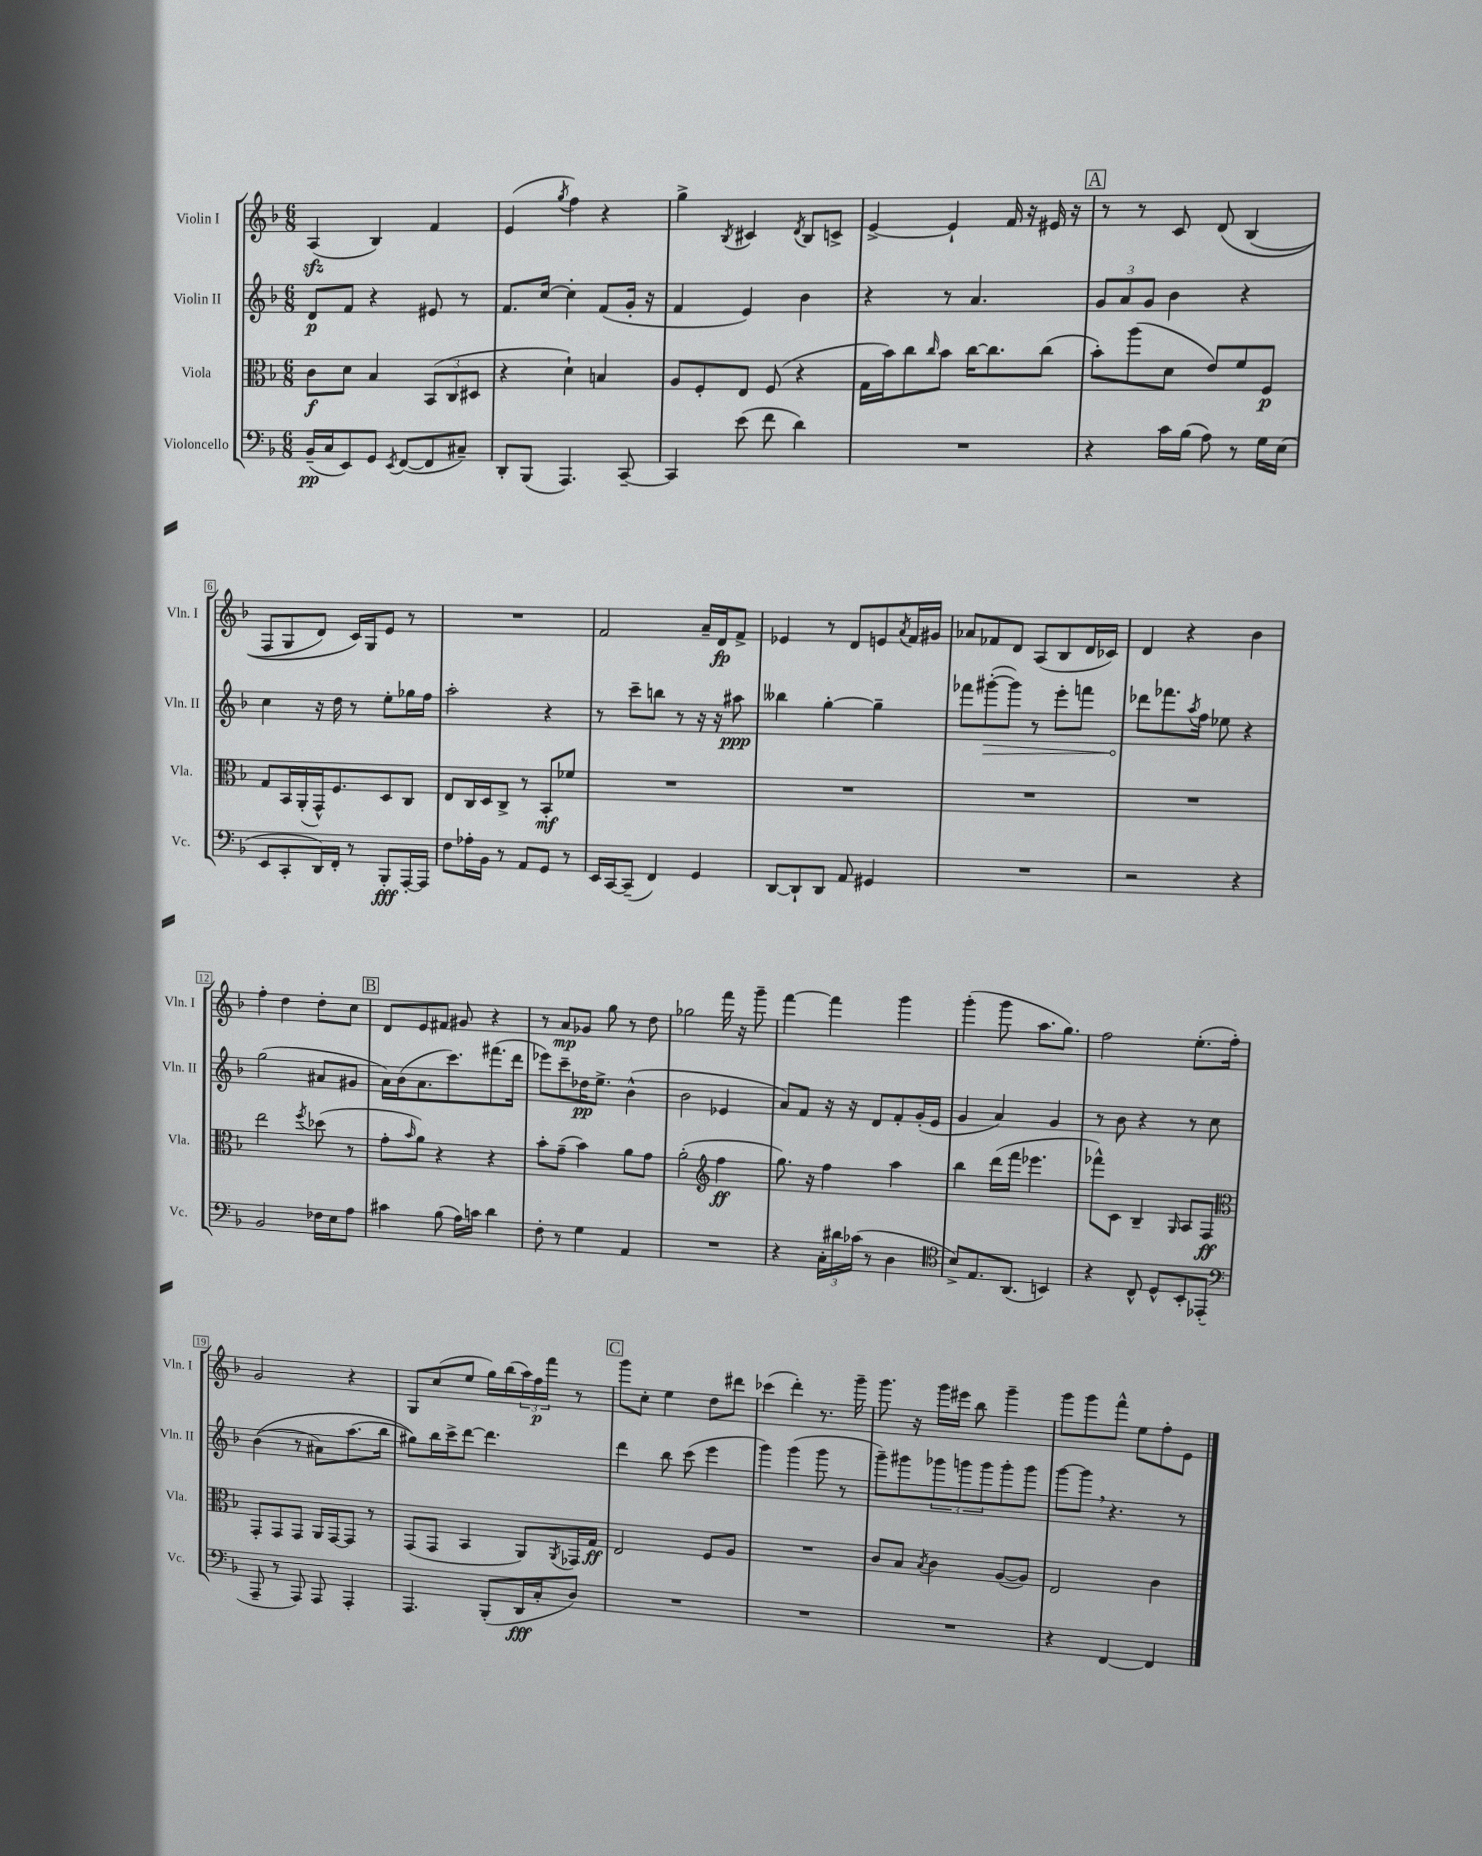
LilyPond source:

<<
\new StaffGroup <<
\new Staff = "s0" \with { instrumentName = "Violin I" shortInstrumentName = "Vln. I" } {
    \clef treble \key f \major \numericTimeSignature \time 6/8
    a4\sfz( bes4) f'4 |
    e'4( \acciaccatura { g''8 } f''4) r4 |
    g''4-> \acciaccatura { bes8 } cis'4 \acciaccatura { d'8 } bes8 c'8-> |
    e'4~-> e'4-! f'16 r16 eis'16 r16 |
    \mark \markup { \box "A" } r8 r8 c'8 d'8\( bes4( |
    f8 g8 d'8) c'16\) g16 e'8 r8 |
    R2. |
    f'2 a'16-- d'16\fp f'8-> |
    ees'4 r8 d'8 e'8 \acciaccatura { a'8 } f'16 gis'16 |
    aes'8 fes'8 d'8 a8( bes8 d'16 ces'16) |
    d'4 r4 bes'4 |
    f''4-. d''4 d''8-. c''8 |
    \mark \markup { \box "B" } d'8 e'8 fis'8 gis'8 r4 |
    r8 a'8\mp ges'8 g''8 r8 d''8 |
    ges''2 f'''16 r16 g'''8-- |
    f'''4~ f'''4 g'''4 |
    g'''4-.( g'''8 a''8. g''8.) |
    f''2 e''8.-.( f''16-.) |
    g'2 r4 |
    g8 c''8( e''8 g''16) bes''16( \tuplet 3/2 { a''16) f''16\p f'''16 } r8 |
    \mark \markup { \box "C" } g'''8 c''8-. e''4 d''8 dis'''8 |
    ces'''4( d'''4-.) r8. g'''16-- |
    g'''8. r16 g'''16 eis'''16 bes''8 g'''4-- |
    g'''8 g'''8 f'''8-^ e''8 f''8-. e'8 \bar "|." |
}
\new Staff = "s1" \with { instrumentName = "Violin II" shortInstrumentName = "Vln. II" } {
    \clef treble \key f \major \numericTimeSignature \time 6/8
    d'8\p f'8 r4 eis'8 r8 |
    f'8. c''16~ c''4-. f'8( g'16-. r16 |
    f'4 e'4) bes'4 |
    r4 r8 a'4. |
    \mark \markup { \box "A" } \tuplet 3/2 { g'8 a'8 g'8 } bes'4 r4 |
    c''4 r16 d''16 r8 e''8-. ges''16 f''16 |
    a''2-. r4 |
    r8 c'''8-- b''8 r8 r16 r16 ais''8\ppp |
    beses''4 g''4~-. g''4-- |
    fes'''8 \once \override Hairpin.circled-tip = ##t gis'''8~-.\>( gis'''8) r8 e'''8-. f'''8 |
    des'''8\! fes'''8. \acciaccatura { a''8 } f''16 ees''8 r4 |
    g''2( ais'8 gis'8 |
    \mark \markup { \box "B" } a'16) bes'16( a'8. c'''8.) fis'''8.( d'''16 |
    ees'''8) c'''8-- des''16\pp e''8.-> bes'4-^( |
    bes'2 ees'4 |
    a'8) f'8 r16 r16 d'8 f'8-. g'16-.( e'16 |
    g'4 a'4) g'4 |
    r8 bes'8 r4 r8 c''8 |
    bes'4(\( r8 ais'8) a''8.( bes''16 |
    gis''8)\) bes''16 c'''16-> d'''8~ d'''4. |
    \mark \markup { \box "C" } d'''4 bes''8 c'''8( e'''4 |
    g'''4) g'''4( g'''8 r8 |
    g'''8--) gis'''8 \tuplet 3/2 { ges'''8 g'''8 g'''8 } g'''8-. g'''8 |
    g'''8~ g'''8 \breathe r4. r8 \bar "|." |
}
\new Staff = "s2" \with { instrumentName = "Viola" shortInstrumentName = "Vla." } {
    \clef alto \key f \major \numericTimeSignature \time 6/8
    c'8\f d'8 bes4 \tuplet 3/2 { bes,8( c8 dis8 } |
    r4 d'4-!) b4 |
    a8 f8-. e8 f8( r4 |
    g16 bes'16) c''8 \grace { c''16 } bes'8 c''16~ c''8. c''8( |
    \mark \markup { \box "A" } bes'8-.) a''8( d'8 e'8) f'8 f8\p |
    g8 bes,16 a,16-.( g,16-^) f8. d8 c8 |
    e8 c16 d16 c8-> r8 bes,8-.\mf fes'8 |
    R2. |
    R2. |
    R2. |
    R2. |
    e''2 \acciaccatura { f''8 } des''8( r8 |
    \mark \markup { \box "B" } g'8-. \grace { bes'16 } a'8) r4 r4 |
    bes'8-. g'8--( bes'4) a'8 g'8 |
    a'2-.( \clef treble f''4\ff |
    g''8.) r16 f''4 a''4 |
    bes''4 d'''16( f'''16 ees'''4. |
    fes'''8-^) c'8 bes4-- \grace { g16 } a8 f8\ff |
    \clef alto g,8-. g,8 g,8 a,16 g,16~ g,8 r8 |
    g,8( g,8 bes,4 a,8) \acciaccatura { a,8 } ges,16 g16\ff |
    \mark \markup { \box "C" } e2 f8 a8 |
    R2. |
    c'8 bes8 \acciaccatura { bes8 } c'4 a8~( a8) |
    e2 c'4 \bar "|." |
}
\new Staff = "s3" \with { instrumentName = "Violoncello" shortInstrumentName = "Vc." } {
    \clef bass \key f \major \numericTimeSignature \time 6/8
    bes,16--\pp( c16 e,8) g,8 \acciaccatura { e,8 } f,8~( f,8 cis8--) |
    d,8-. bes,,8( a,,4.) c,8~-- |
    c,4 e'8( f'8 d'4) |
    R2. |
    \mark \markup { \box "A" } r4 c'16 bes16( a8) r8 g16 e16( |
    e,8 c,8-. d,16) f,16-. r8 bes,,8-.\fff a,,16~-. a,,16 |
    f8 aes16-. bes,16 r8 a,8 g,8 r8 |
    e,16 c,16~ c,8--( f,4) g,4 |
    d,8~ d,8-! d,8 a,8 gis,4 |
    R2. |
    r2 r4 |
    bes,2 fes16 e16 a8 |
    \mark \markup { \box "B" } cis'4 bes8( a16) c'16 d'4 |
    f8-. r8 g4 a,4 |
    R2. |
    r4 \tuplet 3/2 { c16-. dis'16 ces'16( } r8 d4 |
    \clef tenor bes8->) e8. a,8.( b,4) |
    r4 c8-^ d8-^ bes,8-. ees,8-.( |
    \clef bass a,,8-- r8 a,,8) a,,8 a,,4-. |
    a,,4. bes,,8-.( d,16\fff c16-. d8) |
    \mark \markup { \box "C" } R2. |
    R2. |
    R2. |
    r4 f,4~ f,4 \bar "|." |
}
>>
>>
\layout { \context { \Score \override BarNumber.stencil = #(make-stencil-boxer 0.1 0.3 ly:text-interface::print) } }
